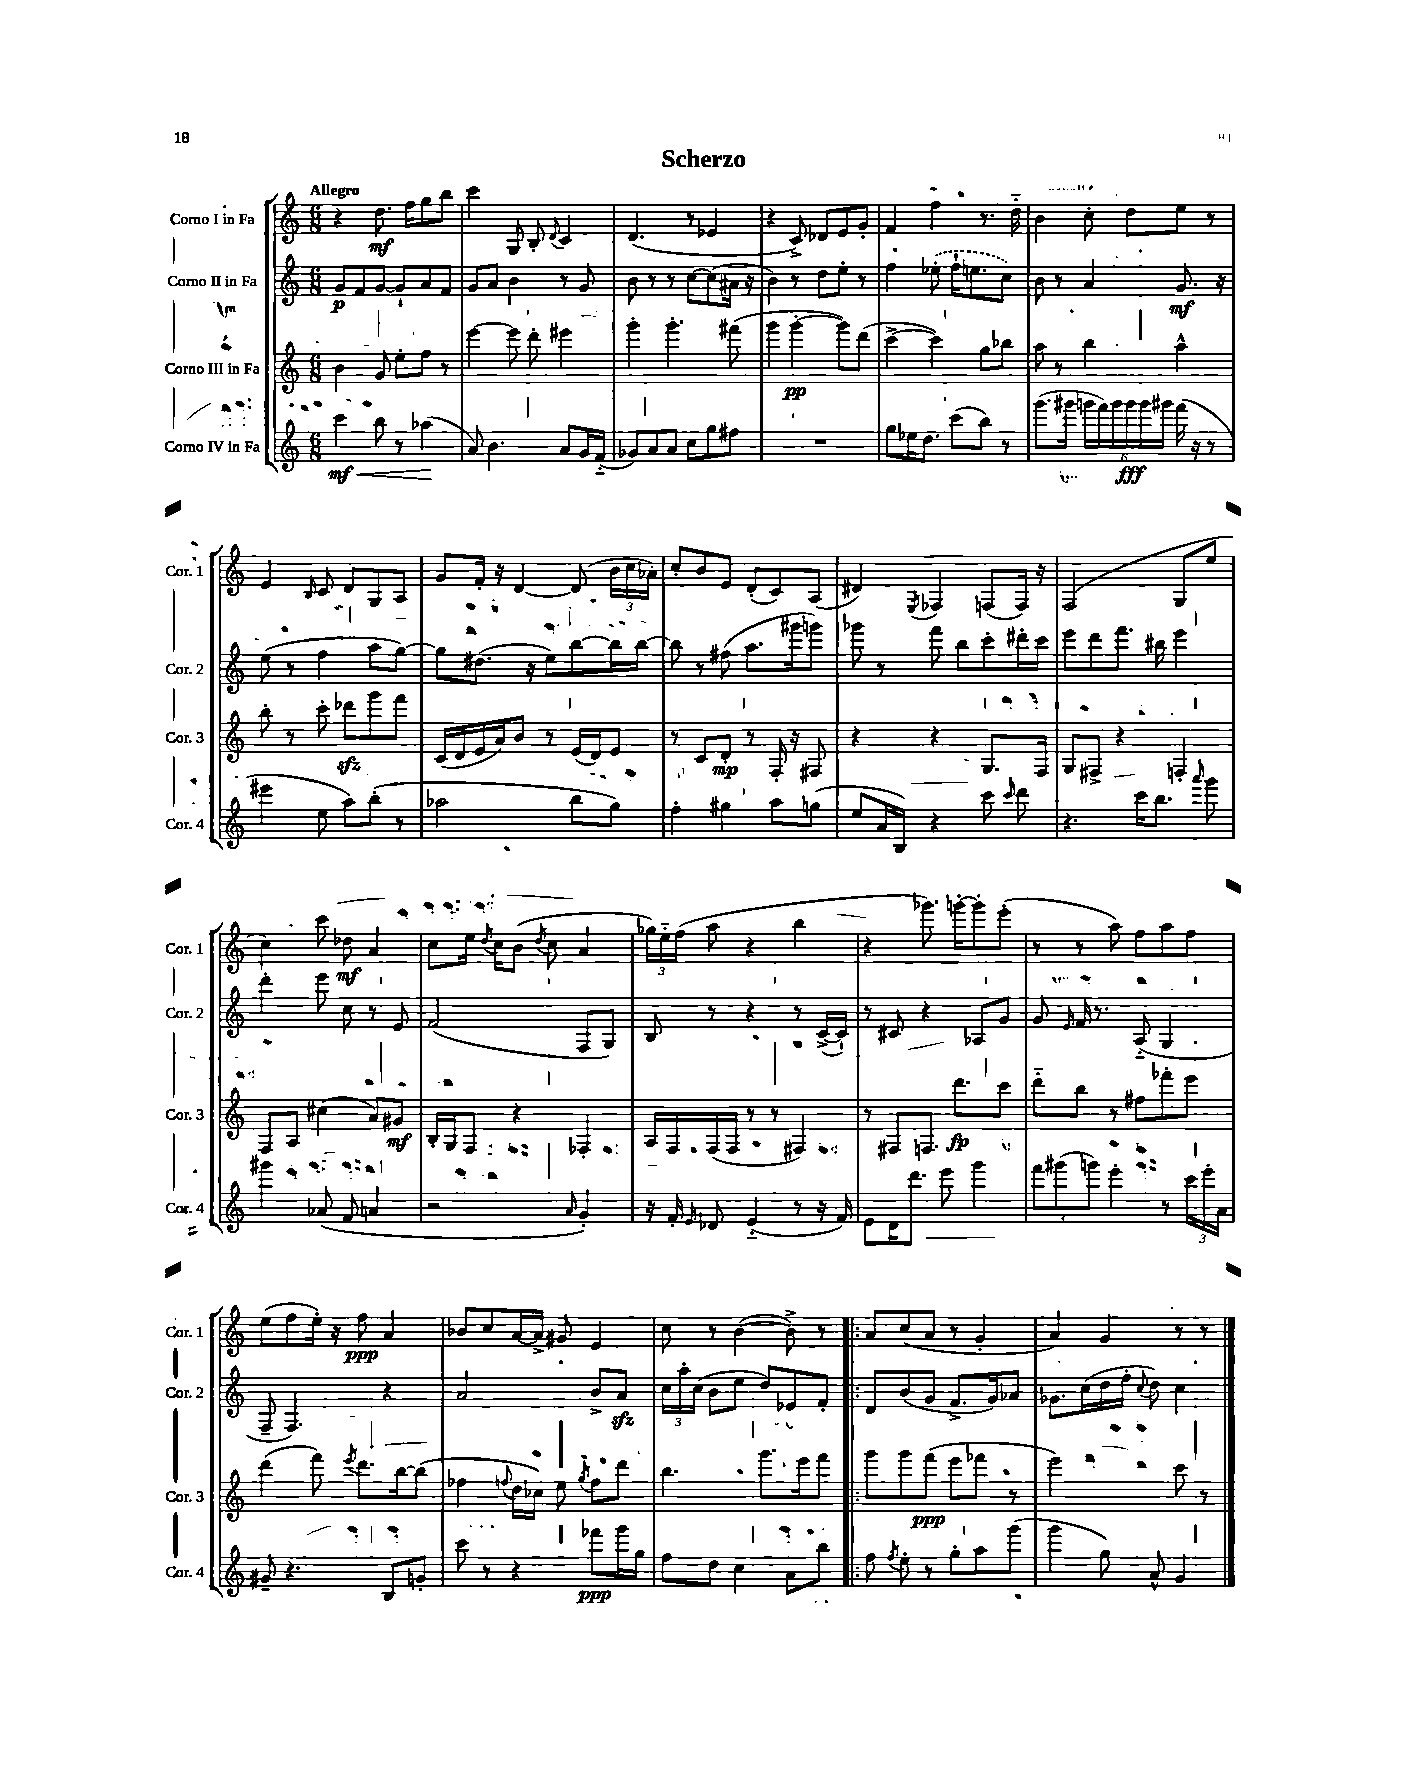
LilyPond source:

\header { title = "Scherzo" }
<<
\new StaffGroup <<
\new Staff = "s0" \with { instrumentName = "Corno I in Fa" shortInstrumentName = "Cor. 1" } {
    \clef treble \key c \major \numericTimeSignature \time 6/8 \tempo "Allegro"
    \autoBeamOff r4 d''8.\mf f''16[ g''8 b''8] |
    c'''4 g8 b8-. \appoggiatura { d'8 } c'4 |
    d'4.( r8 ees'4 |
    r4 c'8->) des'8[ e'8 g'8]-. |
    f'4 f''4 r8. d''16-_ |
    b'4 c''8-. d''8[ e''8] r8 |
    e'4 \grace { b16 } c'8 d'8[ g8 a8] |
    g'8[ f'16]-. r16 d'4~ d'8( \tuplet 3/2 { b'16[ c''16 aes'16]-.) } |
    c''8[-. b'8 e'8] d'8[-.( c'8) a8]( |
    dis'4) \acciaccatura { e8 } fes4 f8[( f16]) r16 |
    f2( g8[ e''8] |
    c''4) c'''8 des''8\mf a'4 |
    c''8[ e''16] \acciaccatura { d''8 } c''16[ b'8]( \acciaccatura { d''8 } c''8 a'4 |
    \tuplet 3/2 { ges''16[) e''16-_ f''16]( } a''8 r4 b''4 |
    r4 ges'''8.) g'''16[~-. g'''8-. e'''8]-.( |
    r8 r8 a''8) f''8[ a''8 f''8] |
    e''8[( f''8 e''16]-.) r16 f''8\ppp a'4 |
    bes'8[ c''8 a'16~ a'16]-> gis'8 e'4 |
    c''8 r8 b'4~( b'8->) r8 |
    \bar ".|:" a'8[ c''8( a'8] r8 g'4-. |
    a'4) g'4 r8 r8 \bar "|." |
}
\new Staff = "s1" \with { instrumentName = "Corno II in Fa" shortInstrumentName = "Cor. 2" } {
    \clef treble \key c \major \numericTimeSignature \time 6/8
    \autoBeamOff g'8[\p f'8 g'8]~ g'8[-! a'8 f'8] |
    g'8[ a'8] b'4 r8 g'8 |
    b'8 r8 r8 c''8[~ c''8( ais'16] r16 |
    b'4) r8 d''8[ e''8]-. r8 |
    f''4 \once \slurDashed ees''8-.( f''16[-! e''8. c''8]) |
    b'8 r8 a'4 g'8.\mf r16 |
    e''8( r8 f''4 a''8[ g''8]~) |
    g''8[ dis''8.]( r16 e''8[) b''8~ b''16 b''16]~ |
    b''8 r8 fis''8( a''8.[ gis'''16 g'''8]) |
    ges'''8 r8 f'''8 b''8[ c'''8-. dis'''16-. c'''16] |
    e'''8[ d'''8 f'''8.] bis''16 e'''4 |
    d'''4-. e'''8 c''8 r8 e'8 |
    f'2( f8[ g8]) |
    b8 r8 r4 r8 c'16[~->( c'16]-!) |
    r8 cis'8 r4 aes8[ g'8] |
    g'8 \grace { e'16 } f'16 r8. a8-_( g4 |
    f8-- f4.) r4 |
    a'2 b'8[-> a'8]\sfz |
    \tuplet 3/2 { c''16[ a''16-. c''16]( } b'8[ e''8] d''8[) ees'8 f'8]-. |
    \bar ".|:" d'8[ b'8( g'8] f'8.[-> g'16) aes'8] |
    ges'8.[ c''16( d''16 f''16]-. \appoggiatura { c''8 } d''8) c''4 \bar "|." |
}
\new Staff = "s2" \with { instrumentName = "Corno III in Fa" shortInstrumentName = "Cor. 3" } {
    \clef treble \key c \major \numericTimeSignature \time 6/8
    \autoBeamOff b'4 g'8 e''8[-. f''8] r8 |
    e'''4~ e'''8 d'''8-. eis'''4 |
    g'''4-. g'''4.-. fis'''8( |
    g'''4 g'''4~-.\pp g'''8[) d'''8]( |
    c'''4~-> c'''4) g''8[ bes''8] |
    a''8 r8 b''4 a''4-^ |
    b''8-. r8 c'''8-. des'''8[\sfz g'''8 f'''8] |
    c'16[( d'16 e'16 a'16) b'8] r8 e'16[( d'16) e'8] |
    r8 c'8[ d'8]-.\mp r8 f16-. r16 fis8 |
    r4 r4 g8.[ f16] |
    g8[ fis8]-> r4 f4-. |
    f8[ a8] cis''4( a'8[) gis'8]\mf |
    b16[-. g16 f8] r4 fes4-. |
    a16[ f16 f16( f16] r8 r8 fis4) |
    r8 fis8[ f8.] d'''8.[\fp c'''8] |
    d'''8[-_ b''8] r8 fis''8[ fes'''8-. e'''8] |
    d'''4( f'''8) \acciaccatura { e'''8 } d'''8.[ b''16~ b''8]( |
    fes''4 \appoggiatura { f''8 } d''16[ ces''16]) e''8 \acciaccatura { g''8 } f''8[ d'''8] |
    b''4. g'''8.[ e'''16 f'''8] |
    \bar ".|:" g'''8[ g'''8 f'''8]\ppp( e'''8[ fes'''8] r8 |
    e'''2) c'''8 r8 \bar "|." |
}
\new Staff = "s3" \with { instrumentName = "Corno IV in Fa" shortInstrumentName = "Cor. 4" } {
    \clef treble \key c \major \numericTimeSignature \time 6/8
    \autoBeamOff c'''4\mf\< b''8 r8 aes''4\!( |
    a'8) b'4. a'8[ g'16 f'16]-_( |
    ges'8[) a'8 a'8] c''8[ g''8 fis''8] |
    R2. |
    g''8[ ees''16 d''8.] c'''8[( b''8]) r8 |
    g'''8.[( gis'''16] \tuplet 6/4 { g'''16[ f'''16) g'''16 g'''16\fff g'''16 gis'''16] } f'''16( r16 r8 |
    eis'''4 e''8 a''8[) b''8]-.( r8 |
    aes''2 b''8[ g''8]) |
    f''4-. gis''4 a''8[ g''8]( |
    e''8[ a'16 b16]) r4 c'''8 \grace { c'''16 } d'''8 |
    r4. c'''16[ b''8.] \grace { a'''16 } g'''8 |
    gis'''4 aes'8( f'8 a'4 |
    r2 \grace { a'16 } g'4-.) |
    r16 f'16-. \grace { e'16 } des'8 e'4-_( r8 r16 f'16) |
    e'8[ d'16 d'''8.] e'''8 g'''4 |
    \tuplet 3/2 { f'''8[ gis'''8( g'''8]) } e'''4-. r8 \tuplet 3/2 { c'''16[ e'''16-. a'16] } |
    gis'8-- r4. b8[ g'8]-. |
    c'''8 r8 r4 fes'''8[\ppp g'''16 g''16] |
    f''8[ d''8] c''4 a'8[ b''8] |
    \bar ".|:" f''8 \acciaccatura { f''8 } e''8-. r8 g''8[-. a''8 g'''8]( |
    g'''4 g''8) a'8-^ g'4 \bar "|." |
}
>>
>>
\layout { \context { \Score \remove "Bar_number_engraver" } }
